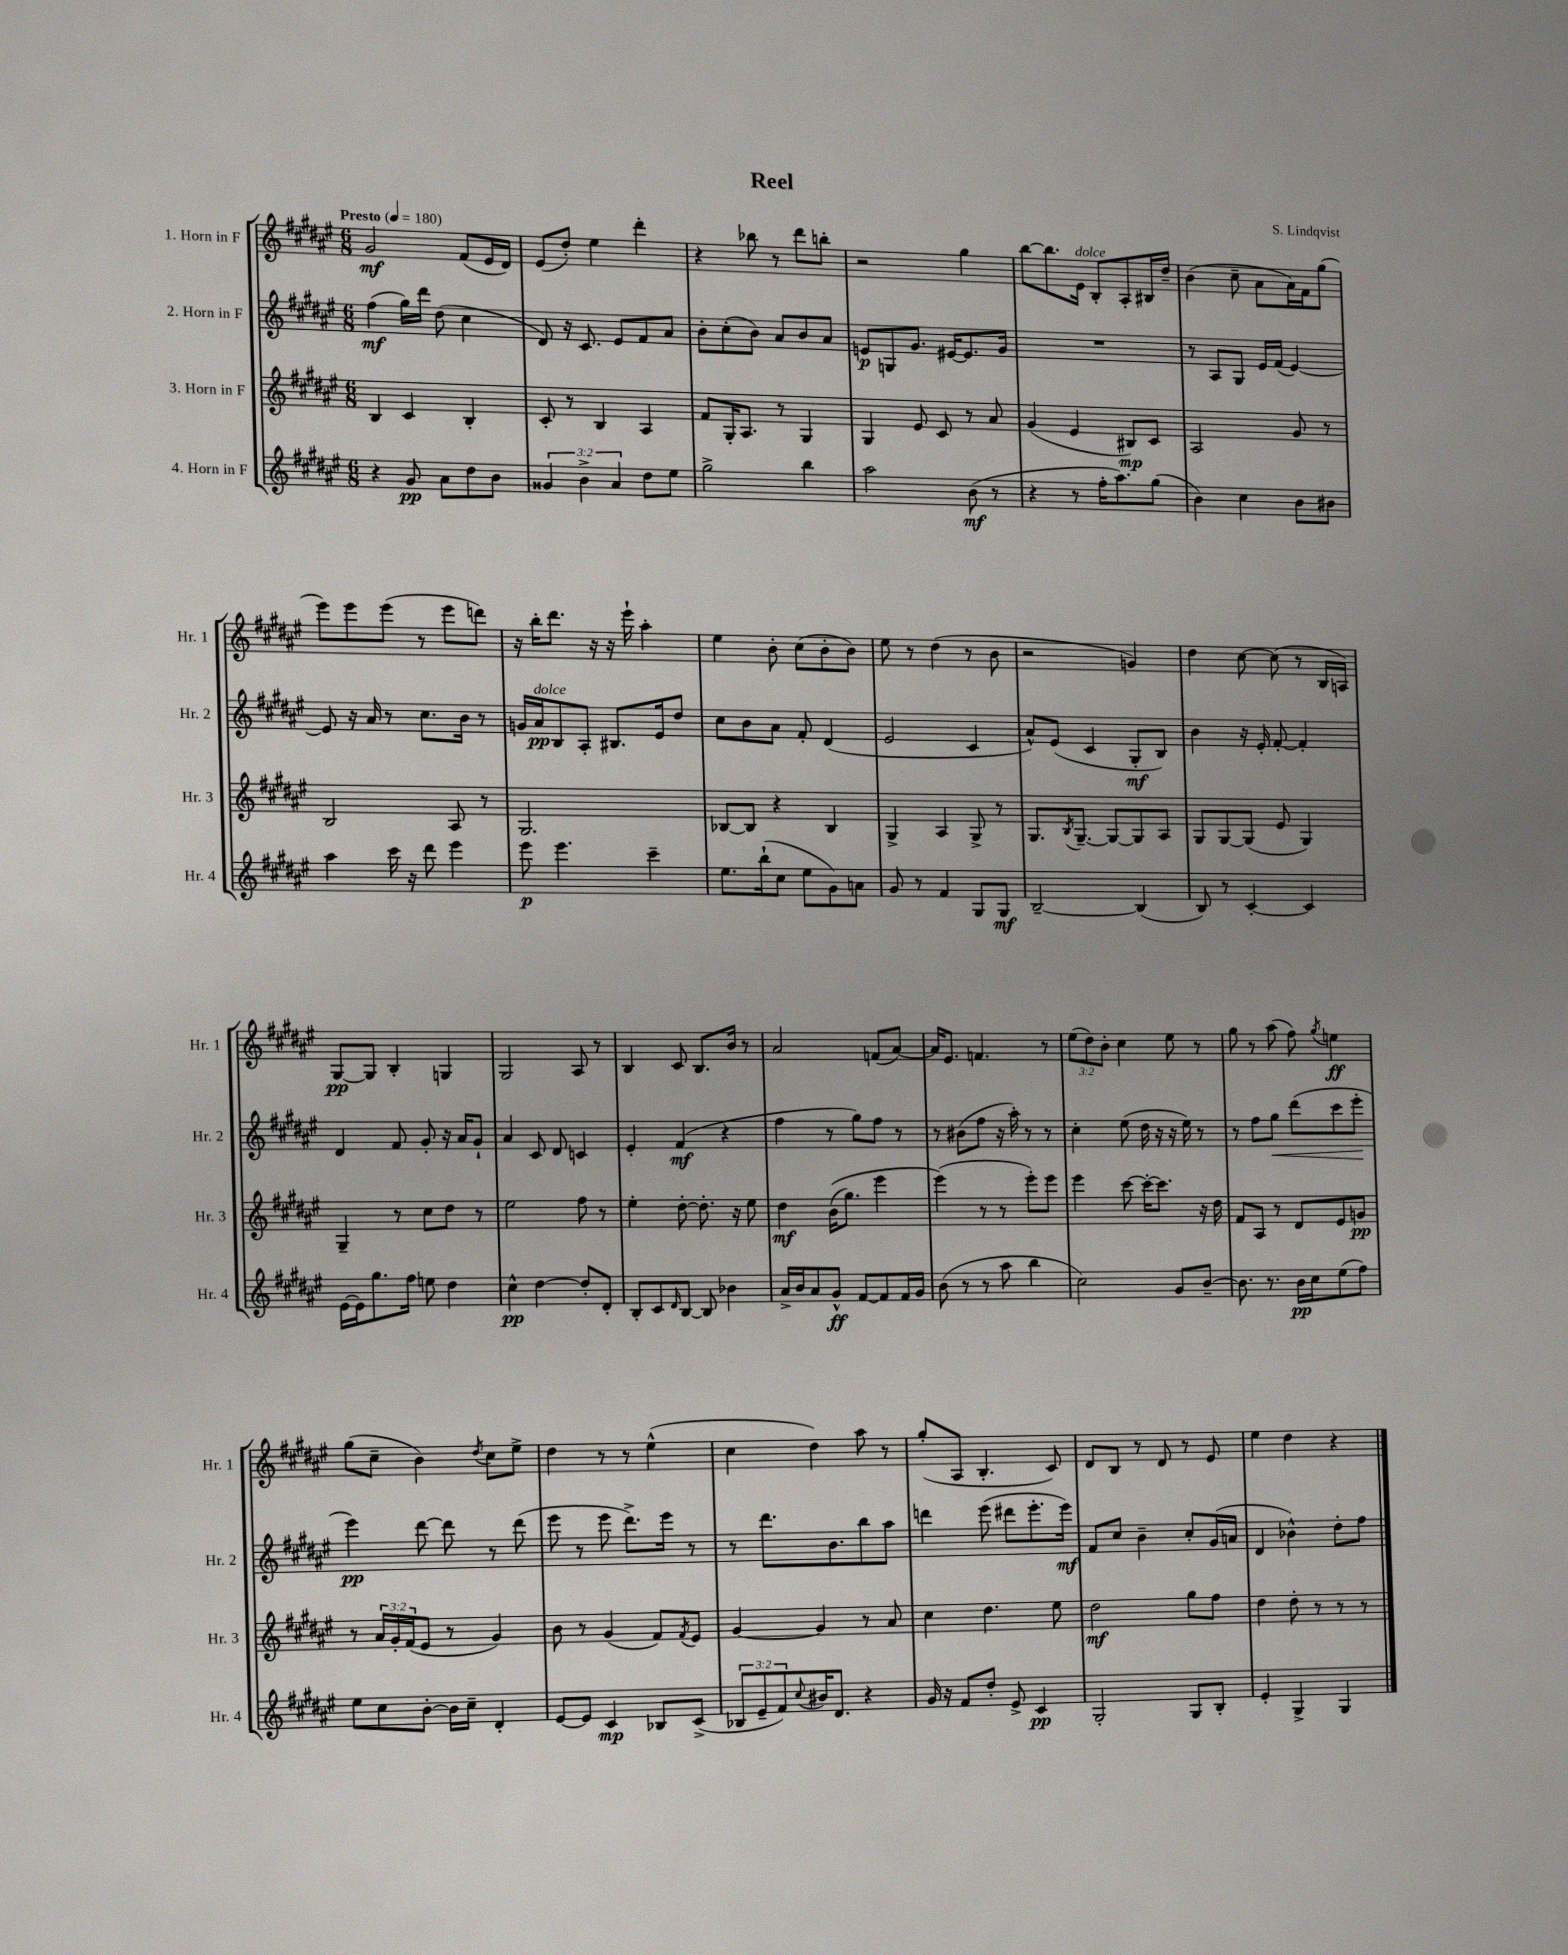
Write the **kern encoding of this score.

**kern	**kern	**kern	**kern
*staff4	*staff3	*staff2	*staff1
*clefG2	*clefG2	*clefG2	*clefG2
*k[f#c#g#d#a#e#]	*k[f#c#g#d#a#e#]	*k[f#c#g#d#a#e#]	*k[f#c#g#d#a#e#]
*M6/8	*M6/8	*M6/8	*M6/8
*MM180	*MM180	*MM180	*MM180
4r	4B	(4ff#	2g#
8g#	4c#	16gg#)	.
.	.	16ddd#	.
8a#	.	(8dd#	.
8dd#	4B'	4cc#	(8f#
8b	.	.	16e#
.	.	.	16d#)
=	=	=	=
6g##	8c#'	8d#)	(8e#
.	8r	16r	8dd#')
6b^	.	.	.
.	.	8.c#	.
.	4B	.	4ee#
6a#	.	.	.
.	.	8e#	.
8dd#	4A#	8f#	4ddd#'
8ee#	.	8a#	.
=	=	=	=
2gg#^	8f#	8b'	4r
.	16G#'	(8cc#'	.
.	8.A#	.	.
.	.	8b)	8bb-
.	8r	8a#	8r
4bb	4G#	8b	8ddd#
.	.	8a#	8bb'
=	=	=	=
2aa#	4G#	8e	2r
.	.	8G	.
.	8e#	8.g#	.
.	8c#	.	.
.	.	[16e#	.
(8b	8r	8.e#]	4gg#
8r	8a#	.	.
.	.	16g#	.
=	=	=	=
4r	(4g#	2.r	[8bb
.	.	.	8.bb]
8r	4e#	.	.
.	.	.	16e#
16ff#'	.	.	8B'
8.aa#)	.	.	.
.	8B#)	.	8A#'
(8gg#	8c#	.	16B#
.	.	.	16dd#~
=	=	=	=
4b)	2A#	8r	(4b
.	.	8A#	.
4cc#	.	8G#	8cc#~
.	.	16e#	8a#
.	.	(16f#	.
8b	8g#	[4e#)	16a#)
.	.	.	16f#
8b#	8r	.	(8gg#
=	=	=	=
4aa#	2B	8e#]	8eee#)
.	.	16r	8eee#
.	.	16a#	.
16ccc#	.	8r	(8eee#
16r	.	.	.
8ddd#	.	8.cc#	8r
4eee#	8A#	.	8eee#
.	.	16b	.
.	8r	8r	8ddd)
=	=	=	=
8eee#	2.G#	16g	16r
.	.	16a#	16bb'
4.eee#	.	8B	8.ddd#
.	.	8A#'	.
.	.	.	16r
.	.	8.B#	16r
.	.	.	16eee#`
4ccc#~	.	.	4aa#'
.	.	16e#	.
.	.	8dd#	.
=	=	=	=
8.ee#	[8B-	8cc#	4ee#
.	8B-]	8b	.
(16bb`	.	.	.
8cc#	4r	8a#	8b'
8ee#	.	8f#'	(8cc#
8g#)	4B-	(4d#	8b'
8a	.	.	8b)
=	=	=	=
8g#	4G#^	2e#	8ee#
8r	.	.	8r
4f#	4A#	.	(4dd#
8G#	8G#^	4c#	8r
8G#	8r	.	8b
=	=	=	=
[2B~	8.G#	8a#^^)	2r
.	.	(8e#	.
.	8qB	.	.
.	[8.G#~	.	.
.	.	4c#	.
.	8G#_	.	.
(4B]	8G#]	8G#'	4g)
.	8A#	8B)	.
=	=	=	=
8B)	8G#	4b	4dd#
8r	[8G#	.	.
[4c#'	(8G#]	16r	[8cc#
.	.	16e#'	.
.	8e#	[8f#'	(8cc#]
4c#]	4G#)	4f#']	8r
.	.	.	16B
.	.	.	16A)
=	=	=	=
[16e#	4G#~	4d#	[8G#
16e#]	.	.	.
8.gg#	.	.	8G#]
.	8r	8f#	4B'
16ff#	.	.	.
8ee	8cc#	8g#'	.
4dd#	8dd#	16r	4G
.	.	16a#	.
.	8r	8g#`	.
=	=	=	=
4cc#^^	2ee#	4a#	2G#
[4dd#	.	8c#	.
.	.	8d#	.
8dd#']	8ff#	4c	8A#
8d#'	8r	.	8r
=	=	=	=
8B'	4ee#'	4e#'	4B
8c#	.	.	.
16qqd#	.	.	.
[8B	[8dd#'	(4f#	8c#
8B]	8.dd#']	.	8.B
4b-	.	4r	.
.	16r	.	16b
.	8ee#	.	8r
=	=	=	=
16a#^	4dd#	4ff#	2a#
16b	.	.	.
8a#	.	.	.
8g#^^	&((16b	8r	.
.	8.gg#)	.	.
[8f#	.	8gg#)	.
8f#]	4eee#	8ff#	(8f
16f#	.	8r	[8a#)
16g#	.	.	.
=	=	=	=
(8b	(4eee#&)	8r	16a#]
.	.	.	8.e#
8r	.	(8b#	.
8r	8r	8ff#	4.f
8aa#	8r	16r	.
.	.	16aa#')	.
4bb	8eee#')	8r	.
.	8eee#	8r	8r
=	=	=	=
2cc#)	4eee#	4cc#'	(12ee#
.	.	.	12dd#)
.	.	.	12b'
.	[8ccc#	(8ee#	4cc#
.	16ccc#'_	16dd#	.
.	8.ccc#]	16r	.
8g#	.	16r	8ee#
.	.	16ee#)	.
[8b~	16r	8r	8r
.	16dd#	.	.
=	=	=	=
8.b]	8f#	8r	8gg#
.	8A#	8ff#	8r
8.r	.	.	.
.	8r	8gg#	(8aa#
16b	8d#	(8ddd#	8ff#)
16cc#	.	.	.
.	.	.	8qgg#
(8ee#	8e#	8ccc#	4ee
8ff#)	8g	8eee#'	.
=	=	=	=
8ee#	8r	4eee#)	(8gg#
8cc#	24a#	.	8cc#~
.	24g#'	.	.
.	(24f#	.	.
[8b'	8e#	[8ddd#	4b)
16b]	8r	8ddd#]	.
16cc#~	.	.	.
.	.	.	8qdd#
4d#'	4g#)	8r	8cc#
.	.	(8ddd#	8ee#^
=	=	=	=
[8e#	8b	8eee#	4dd#
8e#]	8r	8r	.
4c#	(4g#	8eee#	8r
.	.	8.ddd#^)	8r
8B-	8f#)	.	(4ee#^^
.	.	16eee#	.
.	8qf#	.	.
(8c#^	8e#	8r	.
=	=	=	=
12B-	[4g#	8r	4cc#
12e#~	.	.	.
.	.	8.ddd#	.
12f#)	.	.	.
8qqcc#	.	.	.
16b#	4g#]	.	4dd#)
8.d#	.	8.b	.
4r	8r	8bb	8aa#
.	8a#	8aa#	8r
=	=	=	=
16g#	4cc#	4ddd	(8gg#'
16r	.	.	.
8f#	.	.	8A#
8dd#'	4.dd#	(8eee#	4.B'
8e#^	.	8ddd#	.
4c#	.	8.eee#'	.
.	8ee#	.	8c#)
.	.	16eee#)	.
=	=	=	=
2G#'	2dd#	8f#	8d#
.	.	8cc#	8B
.	.	4b~	8r
.	.	.	8d#
8G#	8gg#	8cc#'	8r
8B'	8ff#	(16g#	8e#
.	.	16a	.
=	=	=	=
4e#'	4dd#	4d#	4ee#
4G#^	8dd#'	4b-^^)	4dd#
.	8r	.	.
4G#	8r	8dd#'	4r
.	8r	8ff#	.
==	==	==	==
*-	*-	*-	*-
